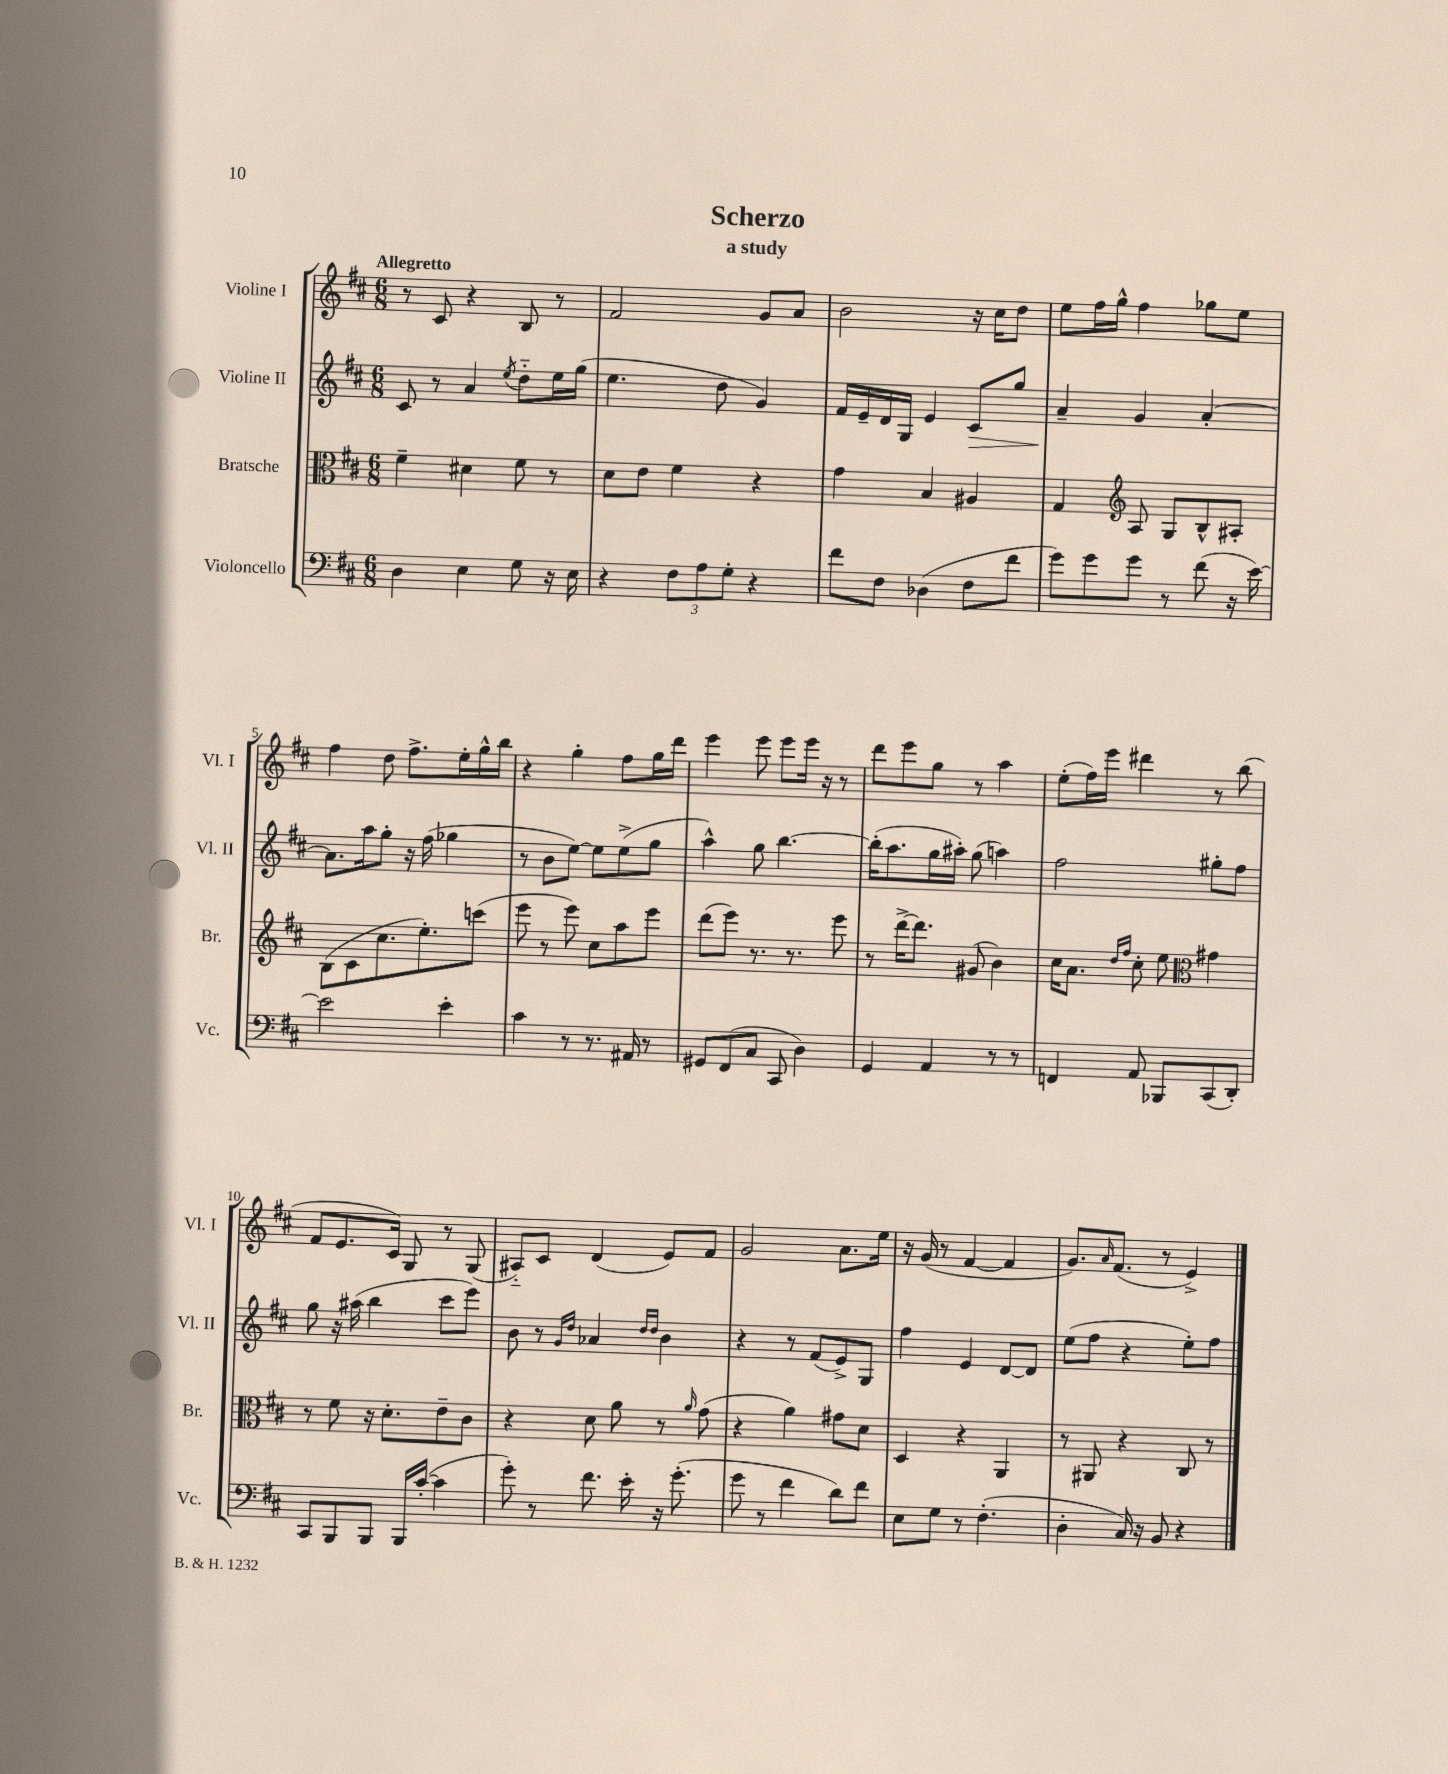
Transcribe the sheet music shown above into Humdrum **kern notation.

**kern	**kern	**kern	**kern
*staff4	*staff3	*staff2	*staff1
*clefF4	*clefC3	*clefG2	*clefG2
*k[f#c#]	*k[f#c#]	*k[f#c#]	*k[f#c#]
*M6/8	*M6/8	*M6/8	*M6/8
4D\	4f#~\	8c#/	8r
.	.	8r	8c#/
4E\	4d#\	4a/	4r
.	.	8qee/	.
8G\	8f#\	8dd'~\L	8B/
16r	8r	16ee\L	8r
16E\	.	(16gg\JJ	.
=	=	=	=
4r	8d\L	4.ee\	2f#/
.	8e\J	.	.
12F#\L	4f#\	.	.
12A\	.	.	.
.	.	8dd\	.
12G'\J	.	.	.
4r	4r	4g/)	8g/L
.	.	.	8a/J
=	=	=	=
8f#\L	4g\	16f#/LL	2b\
.	.	16e~/	.
8F#\J	.	16d/	.
.	.	16G/JJ	.
(4D-\	4B/	4e/	.
8F#\L	4A#/	8c#/L	16r
.	.	.	16cc#\LK
8f#\J	.	8gg/J	8dd\J
=	=	=	=
8g\L)	4G/	4a~/	8ee\L
8g\	.	.	16ff#\L
.	.	.	16gg^^\JJ
*	*clefG2	*	*
8g\J	8A/	4g/	4ff#\
8r	8G/L	.	.
(8f#\	8B^^/	[4a'/	8gg-\L
16r	8A#'/J	.	8ee\J
[16e\)	.	.	.
=	=	=	=
2e\]	(8B\L	8.a\]L	4ff#\
.	8c#\	.	.
.	.	16aa\k	.
.	8.cc#\	8gg'\J	8dd\
.	.	16r	8.ff#^\L
.	8.ee'\)	(16ff#\	.
4e'\	.	4gg-\	.
.	.	.	16ee'\L
.	(8ccc\J	.	16gg^^\
.	.	.	16bb\JJ
=	=	=	=
4c#\	8eee\	8r	4r
.	8r	8b\L	.
8r	8eee\)	[8ee\J)	4gg'\
8.r	8cc#\L	8ee\]L	.
.	8aa\	(8ee^\	8ff#\L
16AA#/	.	.	.
8r	8eee\J	8gg\J	16gg\L
.	.	.	16ddd\JJ
=	=	=	=
8GG#/L	(8ddd\L	4aa^^\)	4eee\
(8FF#/	8eee\J)	.	.
8C#/J	8.r	8gg\	8eee\
8CC#/	.	[4.bb\	8eee\L
.	8.r	.	.
4D\)	.	.	16eee\Jk
.	.	.	16r
.	8eee\	.	8r
=	=	=	=
4GG/	8r	(16bb'\]LK	8ddd\L
.	.	8.aa\	.
.	[16ddd^\LK	.	8eee\
.	8.ddd\]J	.	.
4AA/	.	16gg\L	8gg\J
.	.	16aa#'\JJ)	.
.	(8g#/	(8gg\	8r
8r	4b\)	4aa\)	4aa\
8r	.	.	.
=	=	=	=
4FF/	16cc#\LK	2ff#\	(8ee'\L
.	8.a\J	.	.
.	.	.	16ff#\L)
.	.	.	16eee\JJ
.	16qqdd/LL	.	.
.	16qqff#/JJ	.	.
8AA/	8cc#'\	.	4ddd#\
8BBB-/L	8ee\	.	.
*	*clefC3	*	*
(8CC#/	4g#\	8gg#'\L	8r
8DD'/J)	.	8ff#\J	(8bb\
=	=	=	=
8CC#/L	8r	8gg\	8f#/L
8BBB/	8f#\	16r	8.e/
.	.	(16aa#\	.
8BBB/J	16r	4bb\	.
.	8.d'\L	.	16c#/Jk)
16BBB/LL	.	.	8G/
([16c#'/JJ	.	.	.
4c#\]	8e~\	8ccc#\L	8r
.	8c#\J	8eee\J)	(8G/
=	=	=	=
8g'\)	4r	8b\	8A#'~/L)
8r	.	8r	8c#/J
.	.	16qqg/LL	.
.	.	16qqdd/JJ	.
8.f#\	8d\	4a-/	(4d/
.	8a\	.	.
16e'\	.	.	.
.	.	16qqdd/LL	.
.	.	16qqdd/JJ	.
16r	8r	4b\	8e/L)
(8.g'\	.	.	.
.	16qqa/	.	.
.	(8g\	.	8f#/J
=	=	=	=
8g\	4r	4r	2g/
8r	.	.	.
4f#\	4a\)	8r	.
.	.	(8f#/L	.
8d\L)	8g#\L	8e^/)	8.a\L
8f#\J	8d\J	8G/J	.
.	.	.	16ee\Jk
=	=	=	=
8E\L	4D/	4ff#\	16r
.	.	.	(16g/
8G\J	.	.	8r
8r	4r	4e/	[4f#/
(4.F#'\	.	.	.
.	4AA/	[8d/L	4f#/]
.	.	8d/]J	.
=	=	=	=
4D'\	8r	(8ee\L	8.g/L)
.	8AA#/	8ff#\J	.
.	.	.	16qqa/
.	.	.	(8.f#/J
16C#/)	4r	4r	.
16r	.	.	.
8BB/	.	.	8r
4r	8C#/	8ee'\L)	4e^/)
.	8r	8ff#\J	.
==	==	==	==
*-	*-	*-	*-
